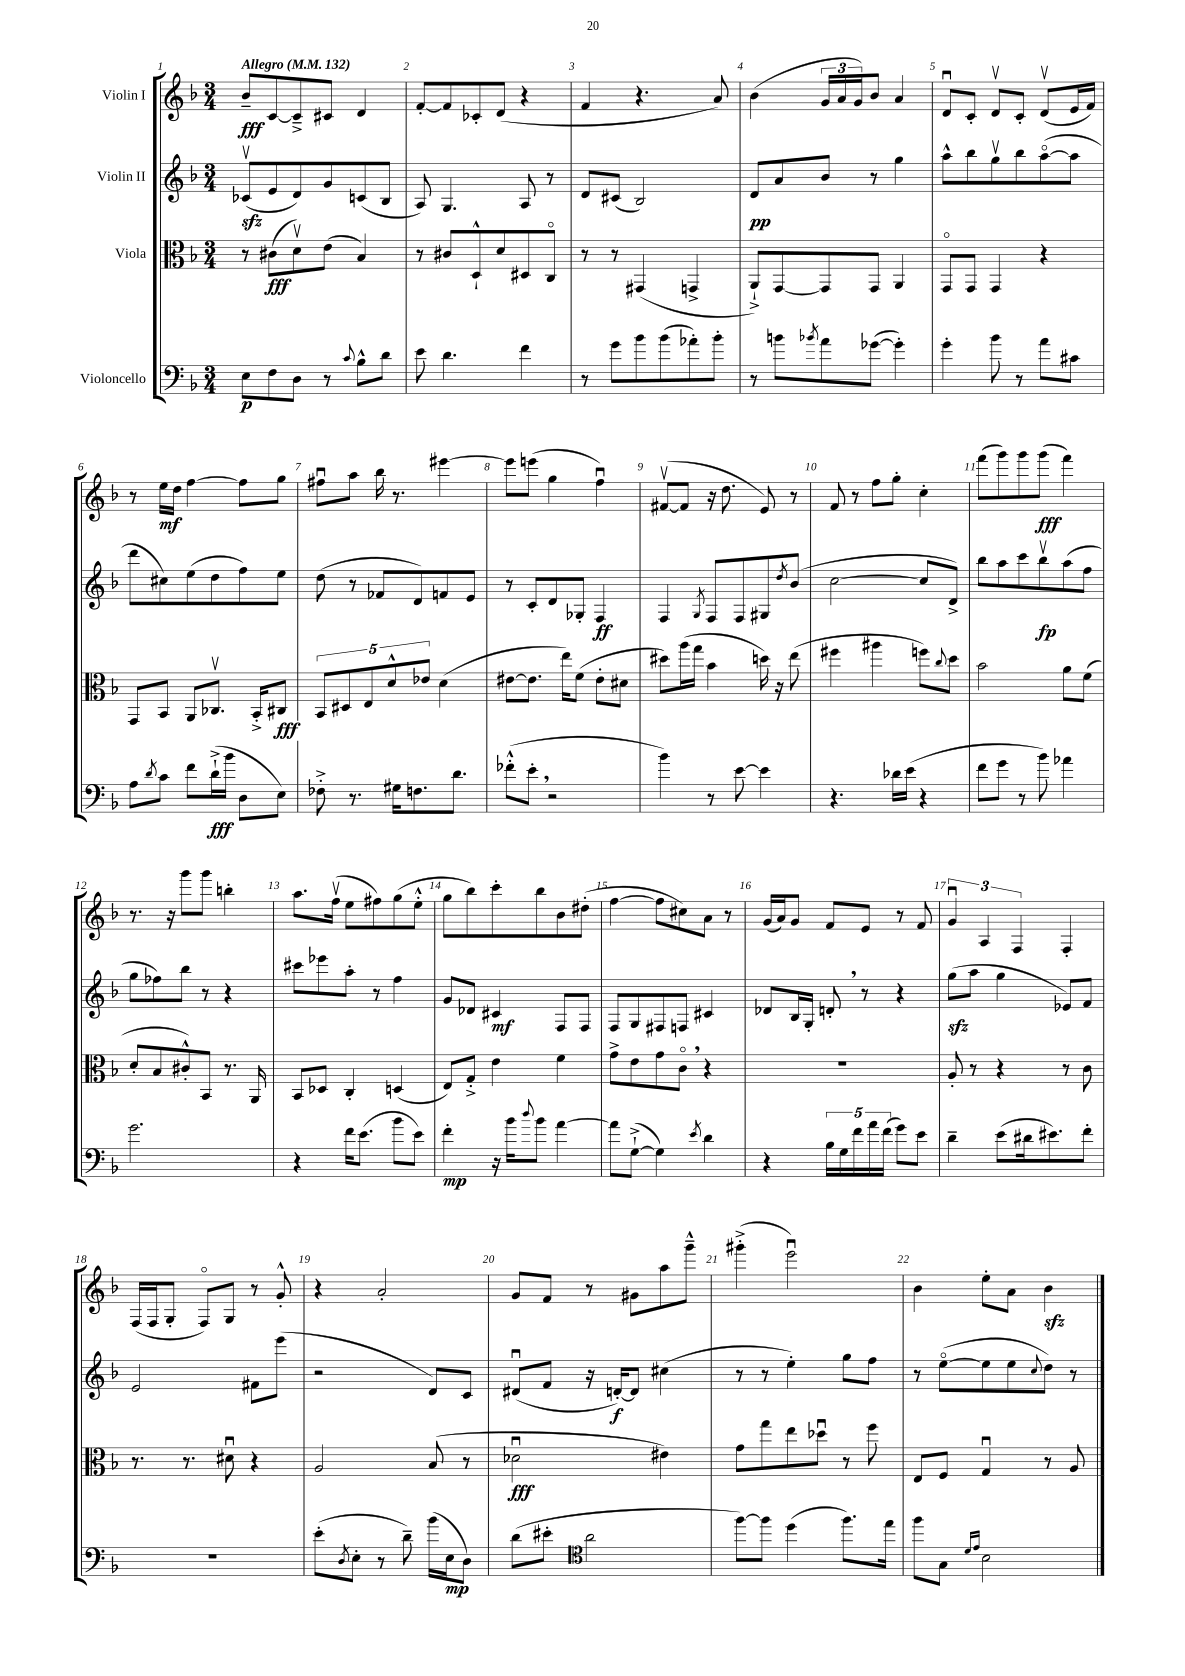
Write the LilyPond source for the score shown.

<<
\new StaffGroup <<
\new Staff = "s0" \with { instrumentName = "Violin I" } {
    \clef treble \key f \major \numericTimeSignature \time 3/4 \tempo "Allegro" 4 = 132
    bes'8--\fff c'8~ c'8---> cis'8 d'4 |
    f'8~-. f'8 ces'8-. d'8( r4 |
    f'4 r4. a'8) |
    bes'4( \tuplet 3/2 { g'16 a'16 g'16) } bes'8 a'4 |
    d'8\downbow c'8-. d'8\upbow c'8-. d'8\upbow( e'16 f'16) |
    r8 e''16\mf d''16 f''4~ f''8 g''8 |
    fis''8\downbow a''8 bes''16 r8. eis'''4~ |
    eis'''8 e'''8( g''4 f''4\downbow) |
    fis'8~\upbow( fis'8 r16 d''8. e'8) r8 |
    f'8 r8 f''8 g''8-. c''4-. |
    f'''8( g'''8) g'''8 g'''8\fff( f'''4) |
    r8. r16 g'''8 g'''8 b''4-. |
    a''8. f''16\upbow( e''8 fis''8) g''8( e''8-.-^ |
    g''8 bes''8) c'''8-. bes''8 bes'8 dis''8-.( |
    f''4~ f''8 cis''8) a'8 r8 |
    g'16( a'16) g'8 f'8 e'8 r8 f'8 |
    \tuplet 3/2 { g'4\downbow a4 f4 } f4-. |
    f16( f16 g8-. f8\flageolet) g8 r8 g'8-.-^ |
    r4 a'2-. |
    g'8 f'8 r8 gis'8 a''8 g'''8---^ |
    gis'''4-.->( e'''2\downbow) |
    bes'4 e''8-. a'8 bes'4\sfz \bar "|." |
}
\new Staff = "s1" \with { instrumentName = "Violin II" } {
    \clef treble \key f \major \numericTimeSignature \time 3/4
    ces'8\upbow\sfz( e'8 d'8) g'8 c'8( bes8 |
    a8) g4. a8 r8 |
    d'8 cis'8( bes2) |
    d'8\pp a'8 bes'8 r8 g''4 |
    a''8-^ bes''8 g''8\upbow bes''8 a''8~\flageolet( a''8 |
    d'''8 cis''8) e''8( d''8 f''8) e''8 |
    d''8( r8 fes'8 d'8) f'8 e'8 |
    r8 c'8-. d'8 ges8-. f4\ff |
    f4 \acciaccatura { g8 } f8 f8 gis8 \acciaccatura { d''8 } bes'8( |
    c''2~ c''8 d'8->) |
    bes''8 a''8 c'''8 bes''8\upbow\fp a''8( f''8 |
    g''8 fes''8) bes''8 r8 r4 |
    cis'''8 ees'''8 a''8-. r8 f''4 |
    g'8 des'8 cis'4\mf f8 f8 |
    f8 g8 fis8 f8 cis'4 |
    des'8 bes16 g16-. d'8-. \breathe r8 r4 |
    g''8\sfz( a''8 g''4 ees'8) f'8 |
    e'2 fis'8 e'''8( |
    r2 d'8) c'8 |
    dis'8\downbow( f'8 r16 d'16~-.\f) d'8 cis''4( |
    r8 r8 e''4-.) g''8 f''8 |
    r8 e''8~\flageolet( e''8 e''8 \appoggiatura { c''8 } d''8) r8 \bar "|." |
}
\new Staff = "s2" \with { instrumentName = "Viola" } {
    \clef alto \key f \major \numericTimeSignature \time 3/4
    r8 cis'8\fff( d'8\upbow) e'8( bes4) |
    r8 cis'8 d8-!-^ d'8 dis8 c8\flageolet |
    r8 r8 gis,4( g,4-> |
    a,8-!->) g,8~ g,8 g,8 a,4 |
    g,8\flageolet g,8 g,4 r4 |
    g,8 bes,8 a,8 ces8.\upbow bes,16-.-> cis8\fff |
    \tuplet 5/4 { bes,8 dis8 e8 d'8-^ ees'8 } d'4( |
    eis'8~ eis'8. e''16) f'8( eis'8-. dis'8 |
    dis''8) a''16( g''16 bes'4 d''16) r16 e''8( |
    fis''4 ais''4 f''8) \appoggiatura { c''8 } d''8 |
    bes'2 a'8 f'8( |
    d'8-. bes8 cis'8-.-^) bes,8 r8. a,16 |
    bes,8 des8 c4-. d4( |
    e8) g8-.-> e'4 f'4 |
    g'8-> e'8 g'8 c'8\flageolet \breathe r4 |
    R2. |
    a8-. r8 r4 r8 c'8 |
    r8. r8. dis'8\downbow r4 |
    a2 bes8( r8 |
    des'2\downbow\fff eis'4) |
    g'8 g''8 e''8 des''8\downbow r8 f''8 |
    e8 f8 g4\downbow r8 a8 \bar "|." |
}
\new Staff = "s3" \with { instrumentName = "Violoncello" } {
    \clef bass \key f \major \numericTimeSignature \time 3/4
    e8\p f8 d8 r8 \appoggiatura { c'8 } bes8-^ d'8 |
    e'8 d'4. f'4 |
    r8 g'8 bes'8 bes'8( aes'8-.) bes'8-. |
    r8 b'8 \acciaccatura { bes'8 } a'8 ges'8~( ges'4-.) |
    g'4-. bes'8 r8 a'8 cis'8 |
    a8 \acciaccatura { d'8 } c'8 f'8 d'16-!->\fff( bes'16 d8 e8) |
    fes8-.-> r8. gis16 f8. d'8. |
    fes'8-.-^( e'8-. \breathe r2 |
    bes'4) r8 e'8~ e'4 |
    r4. des'16 e'16( r4 |
    f'8 g'8 r8 bes'8) aes'4 |
    g'2. |
    r4 f'16 e'8.( bes'8 e'8) |
    f'4-.\mp r16 bes'16 \appoggiatura { d''8 } bes'8 a'4~ |
    a'8 g8~-!->( g4) \acciaccatura { e'8 } d'4 |
    r4 \tuplet 5/4 { bes16 g16 f'16 a'16 f'16( } g'8) e'8 |
    d'4-- e'8( dis'16 eis'8.) f'8-. |
    R2. |
    e'8-.( \acciaccatura { d8 } e8-. r8 d'8--) bes'16( e16\mp d8) |
    d'8( eis'8-. \clef tenor a'2 |
    f''8~) f''8 d''4( f''8.) e''16 |
    f''8 g8 \grace { d'16 e'16 } bes2 \bar "|." |
}
>>
>>
\layout { \context { \Score \override BarNumber.break-visibility = ##(#f #t #t) barNumberVisibility = #all-bar-numbers-visible } }
